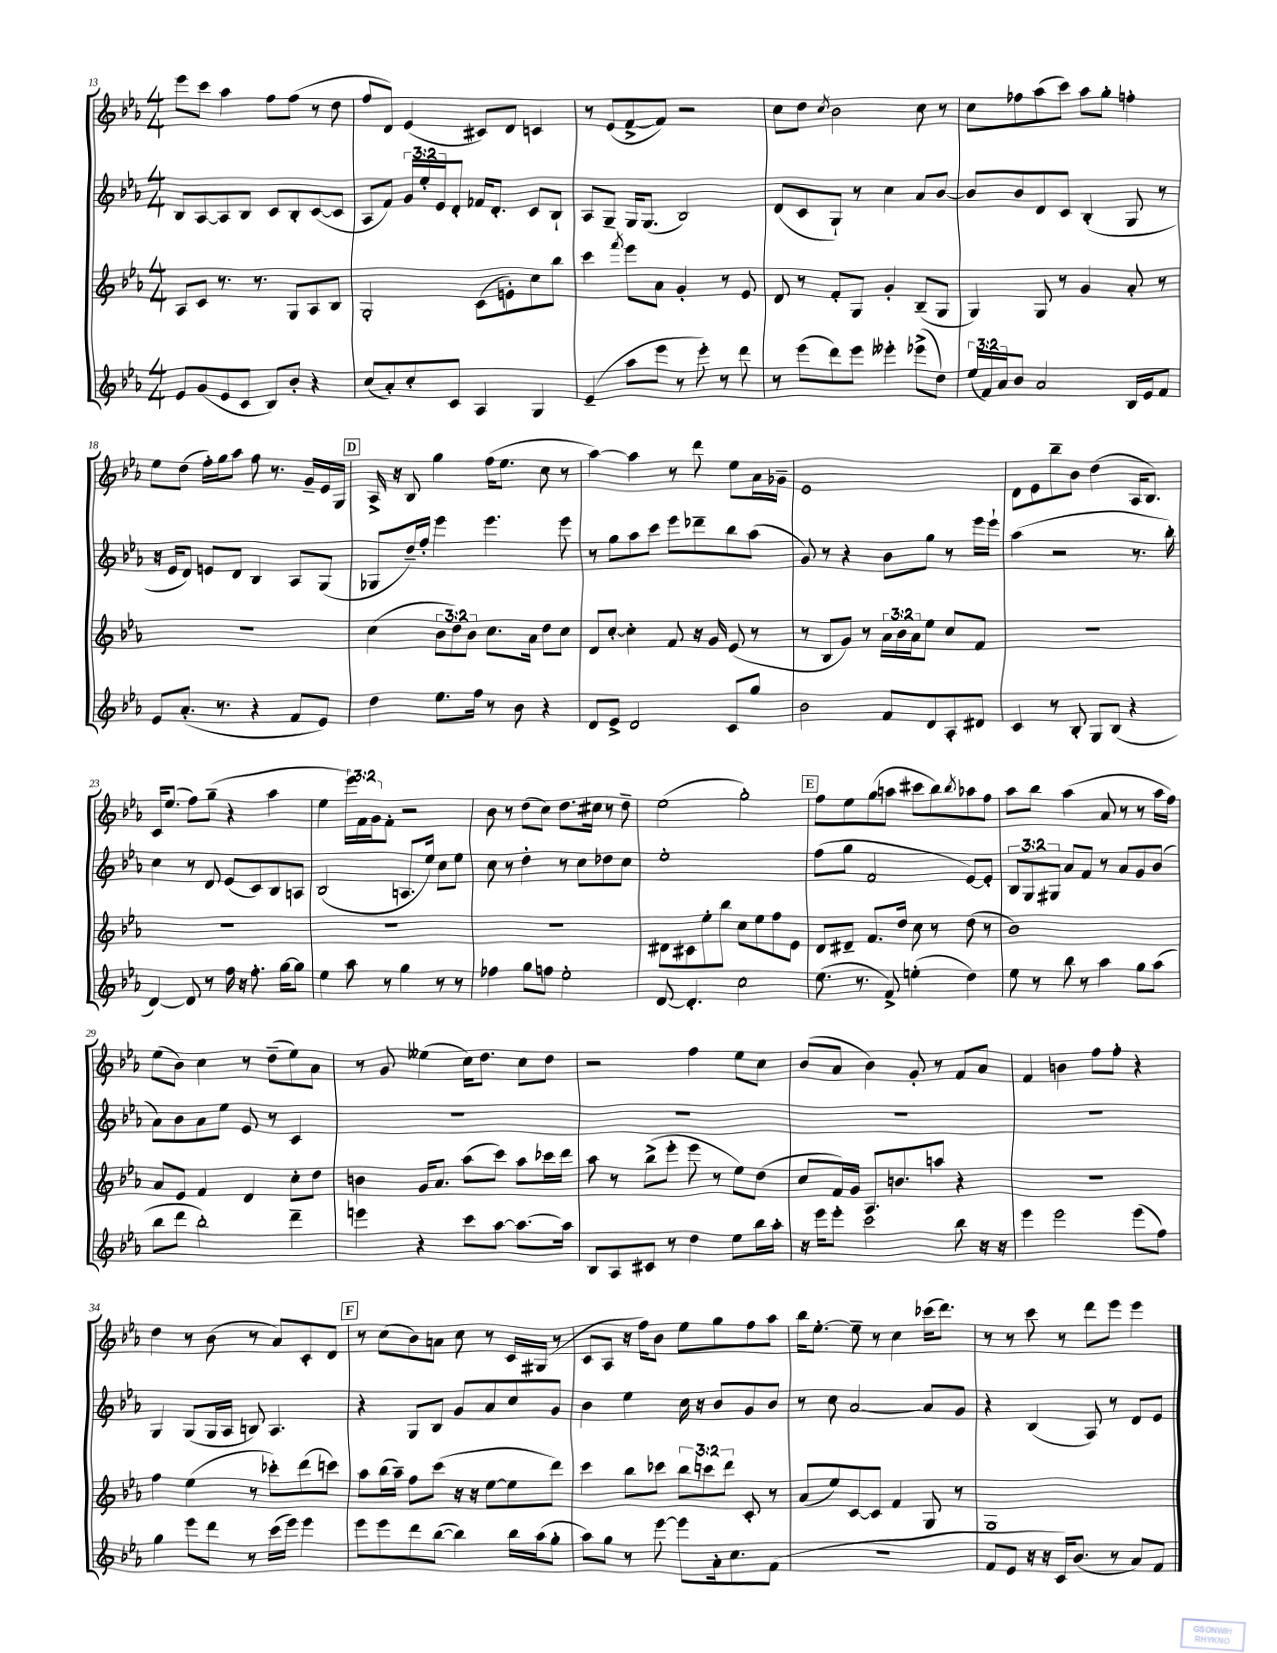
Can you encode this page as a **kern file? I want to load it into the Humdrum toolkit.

**kern	**kern	**kern	**kern
*part4	*part3	*part2	*part1
*staff4	*staff3	*staff2	*staff1
*clefG2	*clefG2	*clefG2	*clefG2
*k[b-e-a-]	*k[b-e-a-]	*k[b-e-a-]	*k[b-e-a-]
*M4/4	*M4/4	*M4/4	*M4/4
=13	=13	=13	=13
8e-/L	8A-/L	8B-/L	8eee-\L
(8g/	8c/J	[8A-/	8ccc\J
8e-/	8.r	8A-/]	4aa-\
8c/J	.	8B-/J	.
.	8.r	.	.
8B-/L)	.	8c/L	8ff\L
8b-'/J	8G/L	8B-'/	(8ff\J
4r	8A-/	([8c/	8r
.	8B-/J	8c/J]	8dd\
=14	=14	=14	=14
(8cc/L	2G'/	8A-/L	8ff/L
8a-'/)	.	8f/J)	8d/J)
8cc'/	.	24g/LL	(4e-/
.	.	24ee-'/	.
.	.	24e-/J	.
8c/J	.	8d'/J	.
4A-/	(8c\L	16f-X/KL	8c#X/L)
.	.	8.d'/J	.
.	8en'\)	.	8d/J
4G/	8cc\	8c/L	4cn/
.	8bb-\J	8B-`/J	.
=15	=15	=15	=15
(4e-~/	4ccc\	8A-/L	8r
.	.	8G~/J	(8e-/L
.	8qfff/	.	.
8aa-\L	8eee-\L	16G/KL	[8f^/
.	.	(8.G/J	.
8eee-\J	8a-\J	.	8f/J])
8r	4g'/	2B-/)	2r
8eee-'\)	.	.	.
8r	8r	.	.
8ddd\	8e-/	.	.
=16	=16	=16	=16
8r	8d/	(8d/L	8cc\L
(8eee-\L	8r	8c/	8dd\J
.	.	.	8qcc/
8ddd\)	8f'/L	8G`/J)	2b-\
8eee-\J	8G/J	8r	.
4eee--X'\	4g'/	4cc\	.
(8eee-X^\L	(8B-~/L	8a-/L	8cc\
8dd\J)	8G/J	[8b-/J	8r
=17	=17	=17	=17
(24ee-/LL	4G/)	8b-/L]	8cc\L
24f/)	.	.	.
24a-/J	.	.	.
8b-/J	.	8b-/	8ff-X\
2a-/	8G/	8d/	(8aa-\
.	8r	8c/J	8ccc\J)
.	4g/	(4B-'/	8aa-\L
.	.	.	8gg'\J
16B-/LL	8a-'/	8G/	4ffn'\
16e-/J	.	.	.
8f/J	8r	8r	.
!!LO:LB:g=z
=18	=18	=18	=18
8e-/L	1r	16r	8ee-\L
.	.	16e-/KL	.
(8.a-'/J	.	8d/J)	(8dd\J
.	.	8en/L	16ff'\LL)
8.r	.	.	16gg\J
.	.	8d/J	8aa-\J
4r	.	4B-/	8ff\
.	.	.	8.r
8f/L	.	8A-/L	.
.	.	.	16g~/LL
8e-/J)	.	(8G/J	16e-/
.	.	.	16G/JJ
!!LO:REH:place=s1:t=D
=19	=19	=19	=19
4dd\	(4cc\	8G-X/L	16A-^/
.	.	.	16r
.	.	16dd~/L)	8B-/
.	.	16ff'/JJ	.
8.ee-\L	12b-\L	4eee-\	4gg\
.	12dd\)	.	.
.	12b-\J	.	.
16ff\Jk	.	.	.
8r	8.cc\L	4.eee-\	(16ff\KL
.	.	.	8.ee-\J
8b-\	.	.	.
.	16a-\Jk	.	.
4r	8dd\L	.	8cc\
.	8cc\J	8eee-\	8r
=20	=20	=20	=20
8d/L	8d/L	8r	[4aa-\)
8e-^/J	[8cc'/J	8gg\L	.
2d/	4cc'\]	8aa-\	4aa-\]
.	.	8ccc\J	.
.	8f/	8eee-\L	8r
.	16r	8ddd-X~\	8ddd\
.	16g/	.	.
8c/L	(8e-/	8bb-\	8ee-\L
8gg/J	8r	(8aa-\J	16a-\L
.	.	.	16g-X~\JJ
=21	=21	=21	=21
2b-\	8r	8g/)	1e-
.	8B-/L	8r	.
.	8g/J)	4r	.
.	8r	.	.
8f/L	24a-\LL	8b-\L	.
.	24b-\	.	.
.	24a-\J	.	.
8d/	8ee-\J	8gg\J	.
8A-'/	8cc/L	8r	.
8d#X/J	8f/J	16eee-\LL	.
.	.	16eee-`\JJ	.
=22	=22	=22	=22
4c/	1r	(4aa-\	8d\L
.	.	.	8e-\
8r	.	2r	8bb-~\
8B-'/	.	.	8b-\J
8G/L	.	.	(4dd\
(8B-/J	.	.	.
4r	.	8.r	16A-/KL
.	.	.	8.B-/J)
.	.	16bb-'\)	.
!!LO:LB:g=z
=23	=23	=23	=23
[4d/)	1r	4cc\	16c/KL
.	.	.	(8.ee-/J
8d/]	.	8r	8ff\L)
8r	.	8d/	(8gg~\J
16ff\	.	(8e-/L	4r
16r	.	.	.
8.ff'\	.	8c/)	.
.	.	8B-/	4aa-\
[16gg\KL	.	.	.
8gg\J]	.	8An/J	.
=24	=24	=24	=24
4ee-\	1r	(2B-/	4ee-\
8aa-\	.	.	24eee-\LL)
.	.	.	24f\
.	.	.	24g\J
8r	.	.	8f'\J
4gg\	.	8.An/L	2r
.	.	16ee-/Jk)	.
8r	.	8cc\L	.
8r	.	8ee-\J	.
=25	=25	=25	=25
4ff-X\	1r	8cc\	8b-\
.	.	8r	8r
8gg\L	.	4dd'\	(8dd\L
8ffn\J	.	.	8cc\J)
2ee-'\	.	8r	8.dd\L
.	.	8cc\L	.
.	.	.	16cc#X\Jk
.	.	8dd-X\	8r
.	.	8cc\J	8dd~\
=26	=26	=26	=26
[8d/	8d#X\L	1ee-'	(2ee-\
4.d'/]	8c#X\	.	.
.	8ee-'\	.	.
.	8bb-\J	.	.
2cc\	8cc\L	.	2gg'\)
.	8ee-\	.	.
.	8ff\	.	.
.	8e-\J	.	.
!!LO:REH:place=s1:t=E
=27	=27	=27	=27
(8.ee-\	8d/L	(8ff\L	8ff\L
.	8d#X~/J	8gg\J	8ee-\
8.r	.	.	.
.	8.f/L	2f/	(8gg\
8f^/)	.	.	8aan\J
.	16dd/Jk	.	.
(4een'\	8cc\	.	8ccc#X\L
.	8r	.	8bb-\)
.	.	.	8qbb-/
4dd\)	(8dd\	[8e-/L)	8aa-X\
.	8r	8e-'/J]	8ff\J
=28	=28	=28	=28
8ee-\	1b-)	12B-/L	8aa-\L
.	.	12G/	.
8r	.	.	8bb-\J
.	.	12G#X/J	.
8bb-\	.	8a-/L	(4aa-\
8r	.	8f/J	.
4aa-\	.	8r	8a-/
.	.	8a-/L	8r
8gg\L	.	8g/	8r
(8aa-\J	.	(8b-/J	16aa-\LL
.	.	.	16ff\JJ)
!!LO:LB:g=z
=29	=29	=29	=29
8bb-\L	8a-/L	8a-\L)	(8ee-\L
8ddd\J	8e-/J	8b-\	8b-\J)
2bb-'\)	4f/	8a-\	4cc\
.	.	8ee-\J	.
.	4d/	8e-/	8r
.	.	8r	(8dd~\L
4ddd~\	8cc'\L	4c/	8ee-\)
.	8dd\J	.	8a-\J
=30	=30	=30	=30
4eeen\	4bn\	1r	8r
.	.	.	8g/
4r	16g/KL	.	(4ee--X\
.	8.a-/J	.	.
8ccc\L	(8aa-\L	.	16cc\KL)
.	.	.	8.dd\J
[8aa-\J	8ccc\J)	.	.
8.aa-\L_	8aa-\L	.	8cc\L
.	16ccc-X\L	.	8dd\J
16aa-\Jk]	16ddd\JJ	.	.
=31	=31	=31	=31
8B-/L	8aa-\	1r	2r
8A-/	8r	.	.
8c#X/J	(8bb-^\L	.	.
8r	8eee-'\J	.	.
4dd\	8eee-\	.	4ff\
.	8r	.	.
8ee-\L	8ee-\L)	.	8ee-\L
16bb-\L	(8dd\J	.	8cc\J
16aa-'\JJ	.	.	.
=32	=32	=32	=32
16r	8cc/L	1r	(8b-/L
16eee-\KL	.	.	.
8eee-'\J	16f/L)	.	8a-/J
.	16g/JJ	.	.
2ccc\	8.A-/L	.	4b-\)
.	8.bn/	.	.
.	.	.	8g'/
.	8aan/J	.	8r
8bb-\	4r	.	8f/L
16r	.	.	8a-/J
16r	.	.	.
=33	=33	=33	=33
4eee-\	1r	1r	4f/
2eee-\	.	.	4bn\
.	.	.	8ff\L
.	.	.	8ff'\J
(8eee-\L	.	.	4r
8ff\J)	.	.	.
!!LO:LB:g=z
=34	=34	=34	=34
4gg\	4ff\	4G/	4dd\
8eee-\L	(4ee-\	(8G/L	8r
8ddd\J	.	16G/L	(8b-\
.	.	16A-/JJ	.
8r	8r	8Bn/)	8r
(16ccc\LL	8ccc-X'\L)	4.A-/	8a-/L)
16eee-\JJ)	.	.	.
4eee-\	(8ddd\	.	8c'/
.	8cccn\J)	.	8d/J
!!LO:REH:place=s1:t=F
=35	=35	=35	=35
8eee-\L	8aa-\L	4r	8r
8eee-\	(16bb-\L	.	(8cc\L
.	16aa-~\JJ)	.	.
8ddd\	8ff\L	8G/L	8b-\)
([8bb-\J	(8ccc\J	8B-/J	8an\J
4bb-\])	16r	8g/L	8cc\
.	16r	.	.
.	[8ee-\L	8a-/	8r
16bb-\LL	8ee-\]	8cc/	16c/LL
(16aa-\J	.	.	(16G#X/JJ
8gg'\J	8ddd\J)	8g/J	8r
=36	=36	=36	=36
8aa-\L)	4ccc\	4b-\	8c/L
8gg\J	.	.	8A-/J
8r	8bb-\L	4ee-\	16r
.	.	.	16ff\KL)
[8eee-\	8ccc-X\J	.	8b-\J
8eee-\L]	12bb-\L	16cc\	8ee-\L
.	.	16r	.
.	12cccn\	.	.
16a-'\k	.	8b-/L	8gg\
.	12ddd\J	.	.
8.cc\	.	.	.
.	8c'/	8g/	8ff\
(8f\J	8r	8b-/J	8aa-\J
=37	=37	=37	=37
1r	(8a-/L	8r	16bb-\KL
.	.	.	[8.ee-'\J
.	8ee-/)	8cc\	.
.	[8c/	[2a-/	8ee-~\]
.	8c/J]	.	8r
.	4f/	.	4cc\
.	8G/	8a-/L]	(16ccc-X\KL
.	.	.	8.ddd\J)
.	8r	8g/J	.
=38	=38	=38	=38
8f/L	1G	4r	8r
8e-/J	.	.	8r
16r	.	(4B-/	8ccc\
16r	.	.	.
16c/KL)	.	.	8r
(8.b-/J	.	.	.
.	.	8A-/)	8ddd\L
8r	.	8r	8eee-\J
8a-/L)	.	8d/L	4eee-\
8f/J	.	8e-/J	.
==	==	==	==
*-	*-	*-	*-
